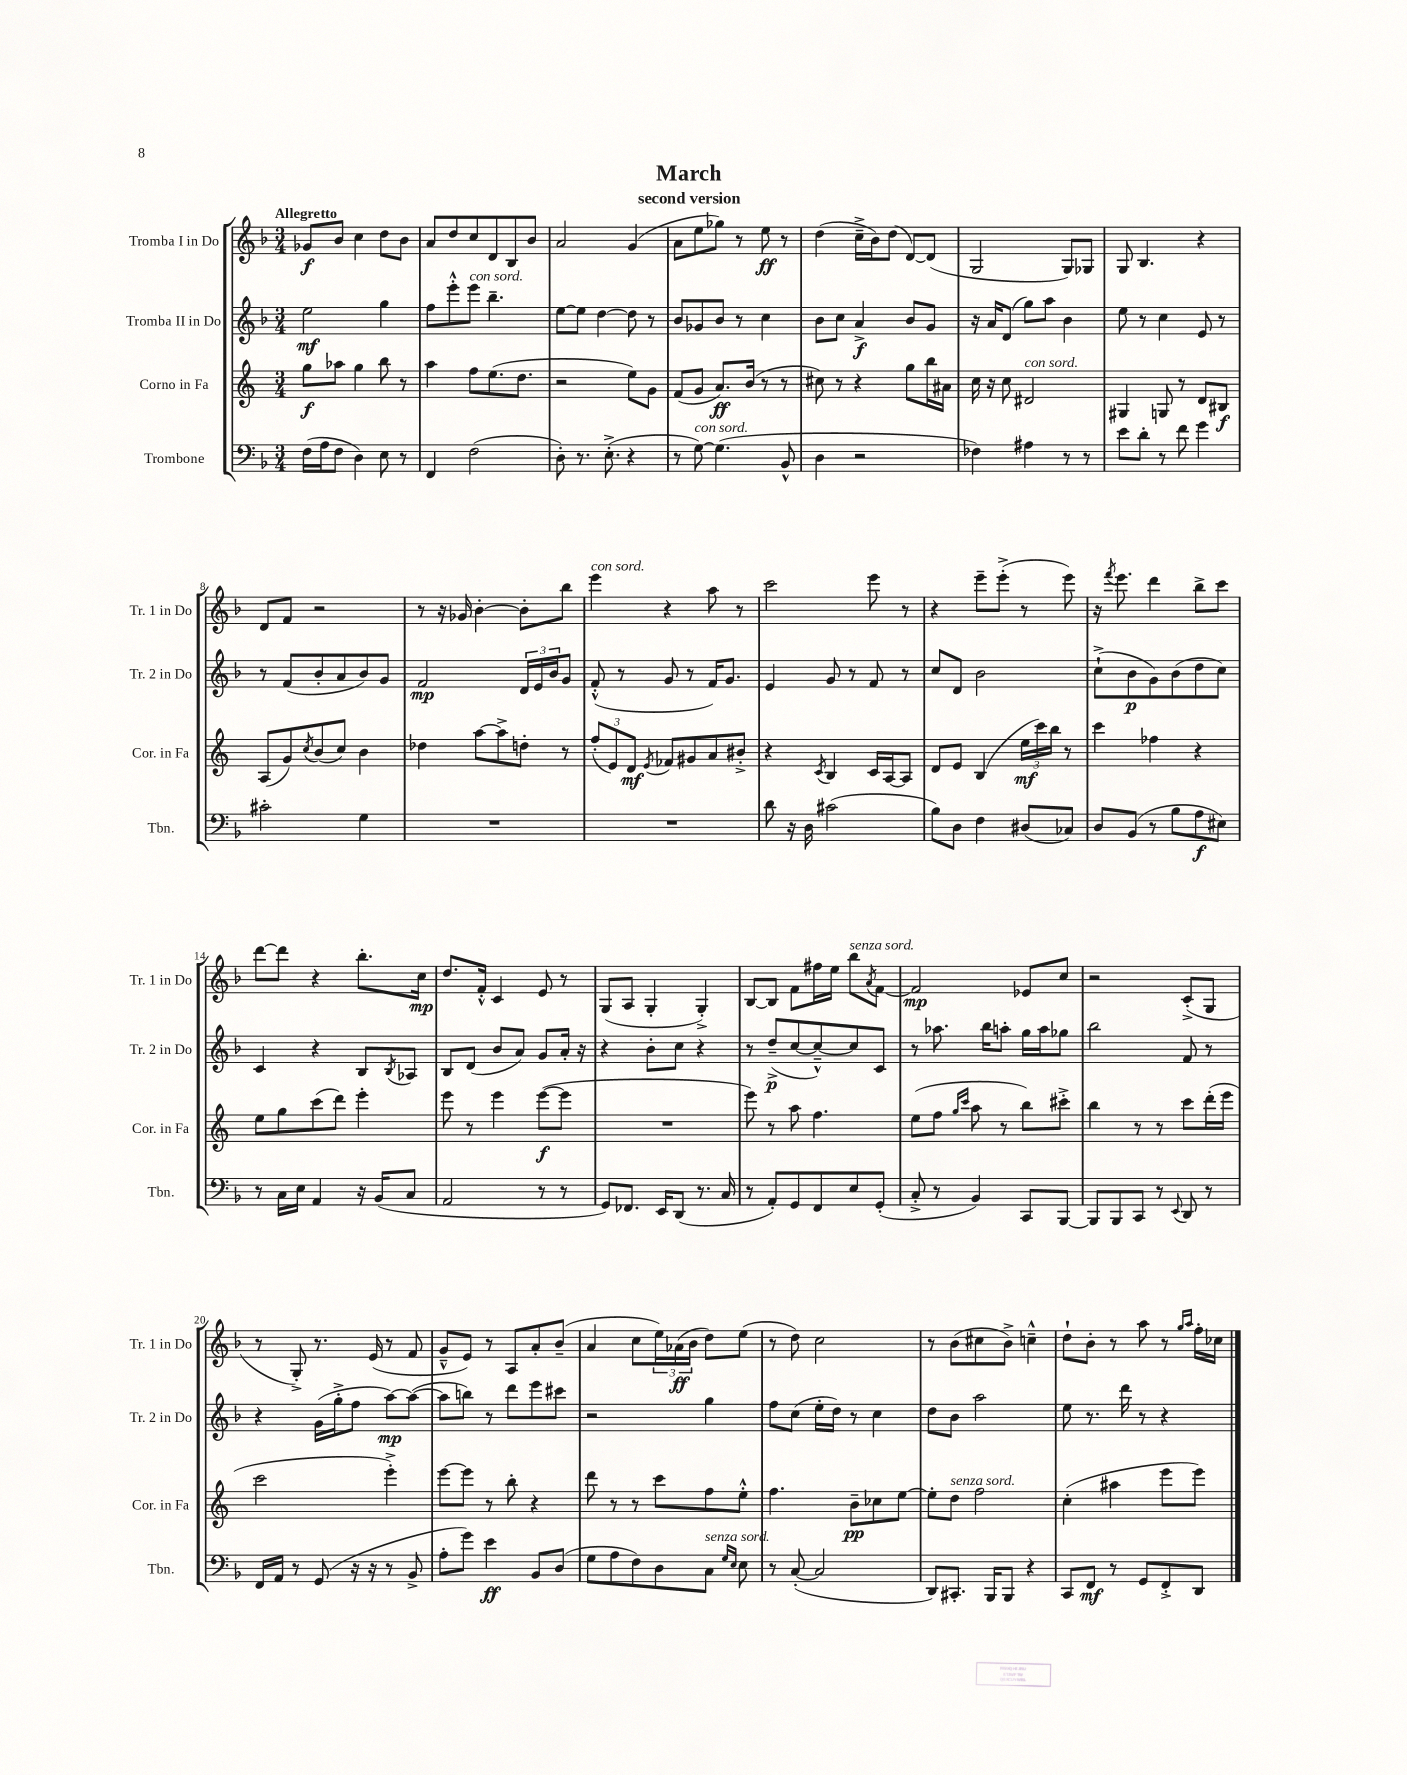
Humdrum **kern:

**kern	**kern	**kern	**kern
*staff4	*staff3	*staff2	*staff1
*clefF4	*clefG2	*clefG2	*clefG2
*k[b-]	*k[]	*k[b-]	*k[b-]
*M3/4	*M3/4	*M3/4	*M3/4
(16F	8gg	2ee	8g-
16A	.	.	.
8F	8aa-	.	8b-
4D)	4gg	.	4cc
8E	8bb	4gg	8dd
8r	8r	.	8b-
=	=	=	=
4FF	4aa	8ff	8a
.	.	8eee'^^	8dd
(2F	8ff	8eee	8cc
.	(8.ee	4.bb-~	8d
.	.	.	8B-
.	8.dd	.	.
.	.	.	8b-
=	=	=	=
8D')	2r	[8ee	2a
8.r	.	8ee]	.
.	.	[4dd	.
(8.E'^	.	.	.
4r	8ee)	8dd]	(4g
.	8g	8r	.
=	=	=	=
8r	(8f	8b-	8a
[8G)	8g	8g-	8ee
(4.G]	8.a)	8b-	8gg-)
.	.	8r	8r
.	(16b	.	.
.	8r	4cc	8ee
8BB-^^	8r	.	8r
=	=	=	=
4D	8cc#)	8b-	(4dd
.	8r	8cc	.
2r	4r	4a^	16cc~^
.	.	.	16b-)
.	.	.	(8dd
.	8gg	8b-	[8d)
.	16bb	8g	(8d]
.	16a#	.	.
=	=	=	=
4F-)	16cc	16r	2G
.	16r	16a	.
.	8cc	(8d	.
4A#	2d#	8gg)	.
.	.	8aa	.
8r	.	4b-	8G)
8r	.	.	8G-
=	=	=	=
8e	4G#	8ee	8G
8d'	.	8r	4.B-
8r	8G	4cc	.
8f	8r	.	.
4g	8d	8e	4r
.	8B#	8r	.
=	=	=	=
2c#'	(8A	8r	8d
.	8g)	(8f	8f
.	8qcc	.	.
.	(8b	8b-'	2r
.	8cc)	8a	.
4G	4b	8b-)	.
.	.	8g	.
=	=	=	=
2.r	4dd-	2f	8r
.	.	.	16r
.	.	.	16g-
.	[8aa	.	[4b-'
.	8aa^]	.	.
.	8dd'	24d	8b-']
.	.	24e	.
.	.	24b-	.
.	8r	8g	8bb-
=	=	=	=
2.r	(12ff'	(8f'^^	4eee
.	12e)	.	.
.	.	8r	.
.	12d	.	.
.	8qe	.	.
.	8f-	8g	4r
.	8g#	8r	.
.	8a	16f)	8aa
.	.	8.g	.
.	8b#'^	.	8r
=	=	=	=
8d	4r	4e	2ccc
16r	.	.	.
16D	.	.	.
.	8qc	.	.
(2c#	4B	8g	.
.	.	8r	.
.	16c	8f	8eee
.	[16A	.	.
.	8A]	8r	8r
=	=	=	=
8B-)	8d	8cc	4r
8D	8e	8d	.
4F	(4B	2b-	8eee~
.	.	.	(8eee'^
(8D#	24ee	.	8r
.	24ccc)	.	.
.	24bb	.	.
8C-)	8r	.	8eee)
=	=	=	=
8D	4ccc	(8cc`^	16r
.	.	.	8qfff
.	.	.	8.eee
(8BB-	.	8b-	.
8r	4ff-	8g)	4ddd
8B-	.	(8b-	.
8A	4r	8dd	8bb-^
8E#)	.	8cc)	8ccc
=	=	=	=
8r	8ee	4c	[8ddd
16C	8gg	.	8ddd]
16E	.	.	.
4AA	(8ccc	4r	4r
.	8ddd)	.	.
16r	4eee'	8B-	8.bb-'
(16BB-	.	.	.
.	.	8qB-	.
8C	.	8A-	.
.	.	.	16cc
=	=	=	=
2AA	8eee	8B-	8.dd
.	8r	(8d	.
.	.	.	16f'^^
.	4eee	8b-	4c
.	.	8a)	.
8r	([8eee	8g	8e
8r	8eee]	16a'	8r
.	.	16r	.
=	=	=	=
8GG)	2.r	4r	(8G
8.FF-	.	.	8A
.	.	8b-'	4G'
16EE	.	.	.
(8DD	.	8cc	.
8.r	.	4r	4G'^)
16C	.	.	.
=	=	=	=
8r	8eee)	8r	[8B-
8AA')	8r	(8dd~^	8B-]
8GG	8aa	[8cc	8f
8FF	4.ff	8cc~^^_)	16ff#
.	.	.	16ee
8E	.	8cc]	8bb-
.	.	.	8qa
(8GG'	.	8c	[8f
=	=	=	=
8C'^	(8ee	8r	2f]
8r	8ff	8.aa-	.
.	16qqgg	.	.
.	16qqccc	.	.
4BB-)	8aa	.	.
.	.	16bb-	.
.	8r	8aa'	.
8CC	8bb)	16gg	8e-
.	.	16aa	.
[8BBB-	8ccc#'^	8gg-	8cc
=	=	=	=
8BBB-]	4bb	2bb-	2r
8BBB-	.	.	.
8CC	8r	.	.
8r	8r	.	.
8qqEE	.	.	.
8DD	8ccc	8f	(8c'^
8r	(16ddd'	8r	8G
.	16eee	.	.
=	=	=	=
16FF	2ccc	4r	8r
16AA	.	.	.
8r	.	.	8G'^)
(8GG	.	(16g	8.r
.	.	16gg'^	.
16r	.	8ff	.
16r	.	.	(16e
8r	4eee'^)	[8aa)	8r
8BB-^	.	(8aa_	8f
=	=	=	=
8A'	[8eee	8aa]	8g~^^
8g)	8eee]	8bb)	8e)
4e	8r	8r	8r
.	8bb'	8ddd	8A
8BB-	4r	8eee	8a'
(8D	.	8ccc#	(8b-~
=	=	=	=
8G	8ddd	2r	4a
8A	8r	.	.
8F)	8r	.	8cc
8D	8ccc	.	24ee)
.	.	.	(24a-
.	.	.	24b-
8C	8ff	4gg	8dd)
16qqG	.	.	.
16qqE	.	.	.
8E	8ee'^^	.	(8ee
=	=	=	=
8r	4.ff	8ff	8r
([8C'	.	(8cc	8dd)
2C]	.	16ee'	2cc
.	.	16dd)	.
.	8b~	8r	.
.	8cc-	4cc	.
.	[8ee	.	.
=	=	=	=
8DD)	8ee']	8dd	8r
8.CC#'	8dd	8b-	(8b-
.	2ff	2aa	8cc#
16BBB-	.	.	.
8BBB-	.	.	8b-^)
4r	.	.	4cc~^^
=	=	=	=
8CC	(4cc'	8ee	8dd`
8FF	.	8.r	8b-'
8r	4aa#	.	8r
.	.	16ddd	.
8GG	.	8r	8aa
8FF'^	8eee	4r	8r
.	.	.	16qqgg
.	.	.	16qqaa
8DD	8eee)	.	16ff'
.	.	.	16cc-
==	==	==	==
*-	*-	*-	*-
